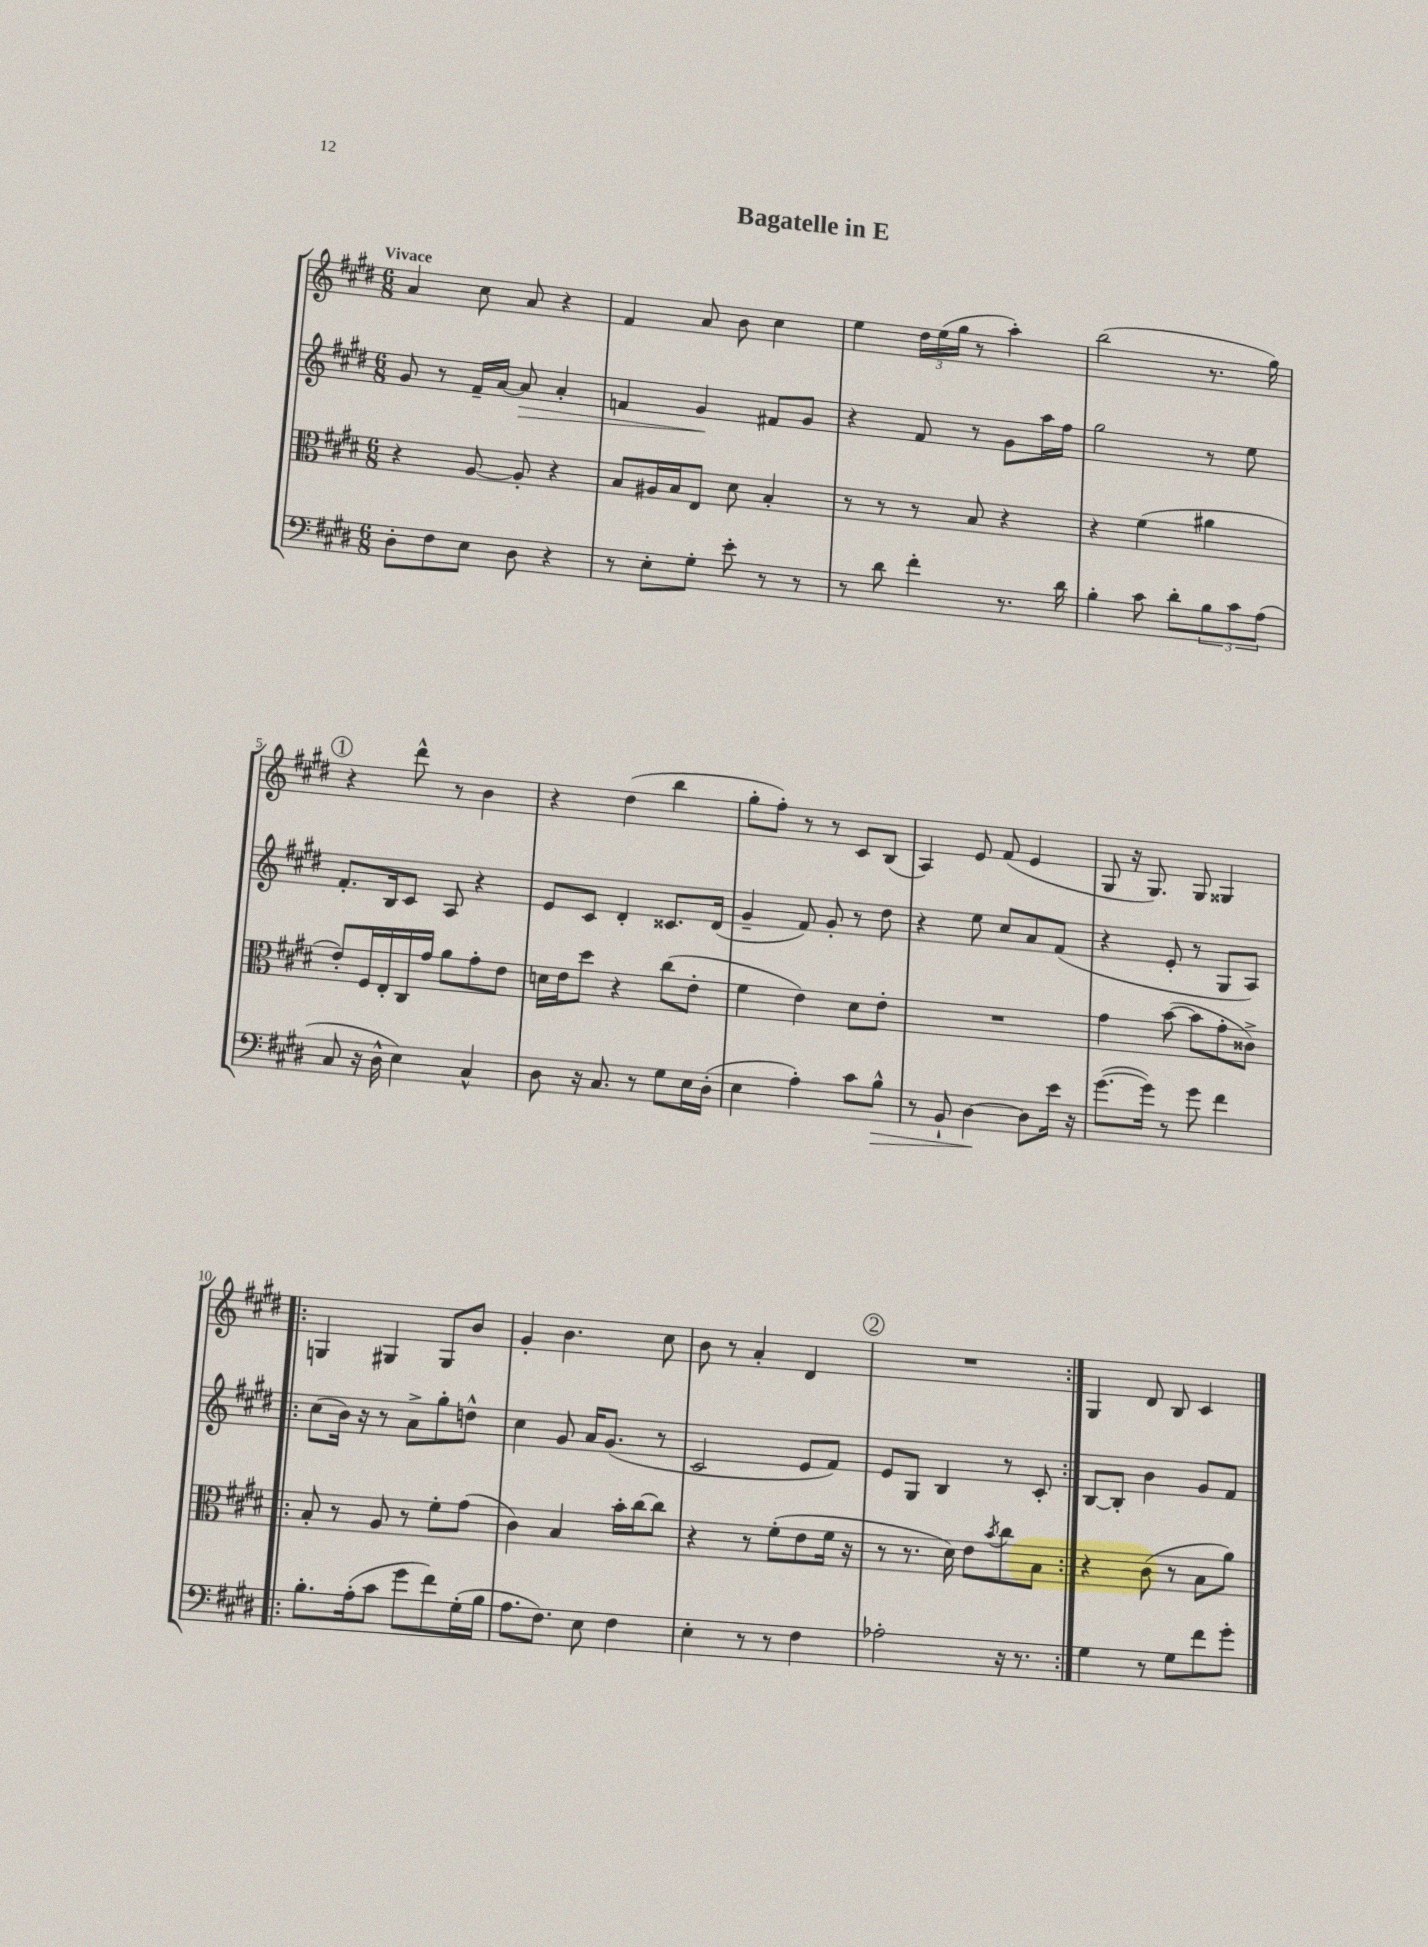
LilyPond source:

\header { title = "Bagatelle in E" }
<<
\new StaffGroup <<
\new Staff = "s0" {
    \clef treble \key e \major \numericTimeSignature \time 6/8 \tempo "Vivace"
    a'4 cis''8 a'8 r4 |
    fis'4 a'8 b'8 cis''4 |
    e''4 \tuplet 3/2 { dis''16 e''16( gis''16 } r8 a''4-.) |
    b''2( r8. gis''16) |
    \mark \markup { \circle "1" } r4 dis'''8-^ r8 b'4 |
    r4 dis''4( b''4 |
    gis''8-. fis''8-.) r8 r8 cis'8 b8( |
    a4) e'8 fis'8( e'4 |
    gis8 r16 gis8.) gis8 gisis4 |
    \repeat volta 2 { g4 gis4 gis8 b'8 |
    gis'4-. b'4. cis''8 |
    b'8 r8 a'4-. dis'4 |
    \mark \markup { \circle "2" } R2. | }
    gis4 dis'8 b8 cis'4 \bar "|." |
}
\new Staff = "s1" {
    \clef treble \key e \major \numericTimeSignature \time 6/8
    gis'8 r8 fis'16-- a'16~ a'8\> a'4-. |
    f'4 gis'4\! fis'8 gis'8 |
    r4 fis'8 r8 gis'8 a''16 fis''16 |
    gis''2 r8 e''8 |
    \mark \markup { \circle "1" } fis'8.-. b16 cis'8 a8 r4 |
    e'8 cis'8 dis'4-. cisis'8. dis'16( |
    gis'4-- fis'8) gis'8-. r8 dis''8 |
    r4 e''8 cis''8 a'8 fis'8( |
    r4 e'8-. r8 gis8 a8) |
    \repeat volta 2 { cis''8( b'16) r16 r8 a'8-> gis''8-. d''8-^ |
    cis''4 gis'8 a'16 gis'8.( r8 |
    cis'2 e'8 fis'8) |
    \mark \markup { \circle "2" } e'8 gis8 b4 r8 cis'8-. | }
    b8~ b8-. b'4 gis'8 fis'8 \bar "|." |
}
\new Staff = "s2" {
    \clef alto \key e \major \numericTimeSignature \time 6/8
    r4 a8~ a8-. r4 |
    b8 ais16 b16 e8 dis'8 b4-. |
    r8 r8 r8 b8 r4 |
    r4 fis'4( ais'4 |
    \mark \markup { \circle "1" } e'8-.) fis16 e16-. cis16 gis'16 a'8 gis'8-. e'8 |
    d'16 e'16 dis''8 r4 cis''8( e'8-. |
    fis'4 e'4) dis'8 e'8-. |
    R2. |
    gis'4 b'8~( b'8 gis'8-. cisis'8->) |
    \repeat volta 2 { b8-. r8 a8 r8 fis'8-. gis'8( |
    cis'4) b4 b'16-. cis''16~ cis''8 |
    r4 r8 fis'8-.( e'8 fis'16 r16 |
    \mark \markup { \circle "2" } r8 r8. dis'16) e'8 \acciaccatura { b'8 } cis''8 b8 | }
    r4 cis'8( r8 b8 a'8) \bar "|." |
}
\new Staff = "s3" {
    \clef bass \key e \major \numericTimeSignature \time 6/8
    dis8-. fis8 e8 dis8 r4 |
    r8 e8-. gis8-. e'8-. r8 r8 |
    r8 dis'8 fis'4-. r8. dis'16 |
    b4-. cis'8 dis'8-. \tuplet 3/2 { b8 cis'8 a8( } |
    \mark \markup { \circle "1" } cis8 r16 dis16-^ e4) cis4-^ |
    dis8 r16 cis8. r8 gis8 e16 dis16-.( |
    e4 a4-.) cis'8 b8-^\> |
    r8 b,8-! dis4~\! dis8 e'16 r16 |
    gis'8.~( gis'16) r8 gis'8 fis'4 |
    \repeat volta 2 { b8.-. a16-.( cis'8 gis'8 fis'8) gis16-.( b16 |
    a8. fis8.) e8 fis4 |
    e4-. r8 r8 fis4 |
    \mark \markup { \circle "2" } aes2-. r16 r8. | }
    gis4 r8 gis8 fis'8 gis'8-. \bar "|." |
}
>>
>>
